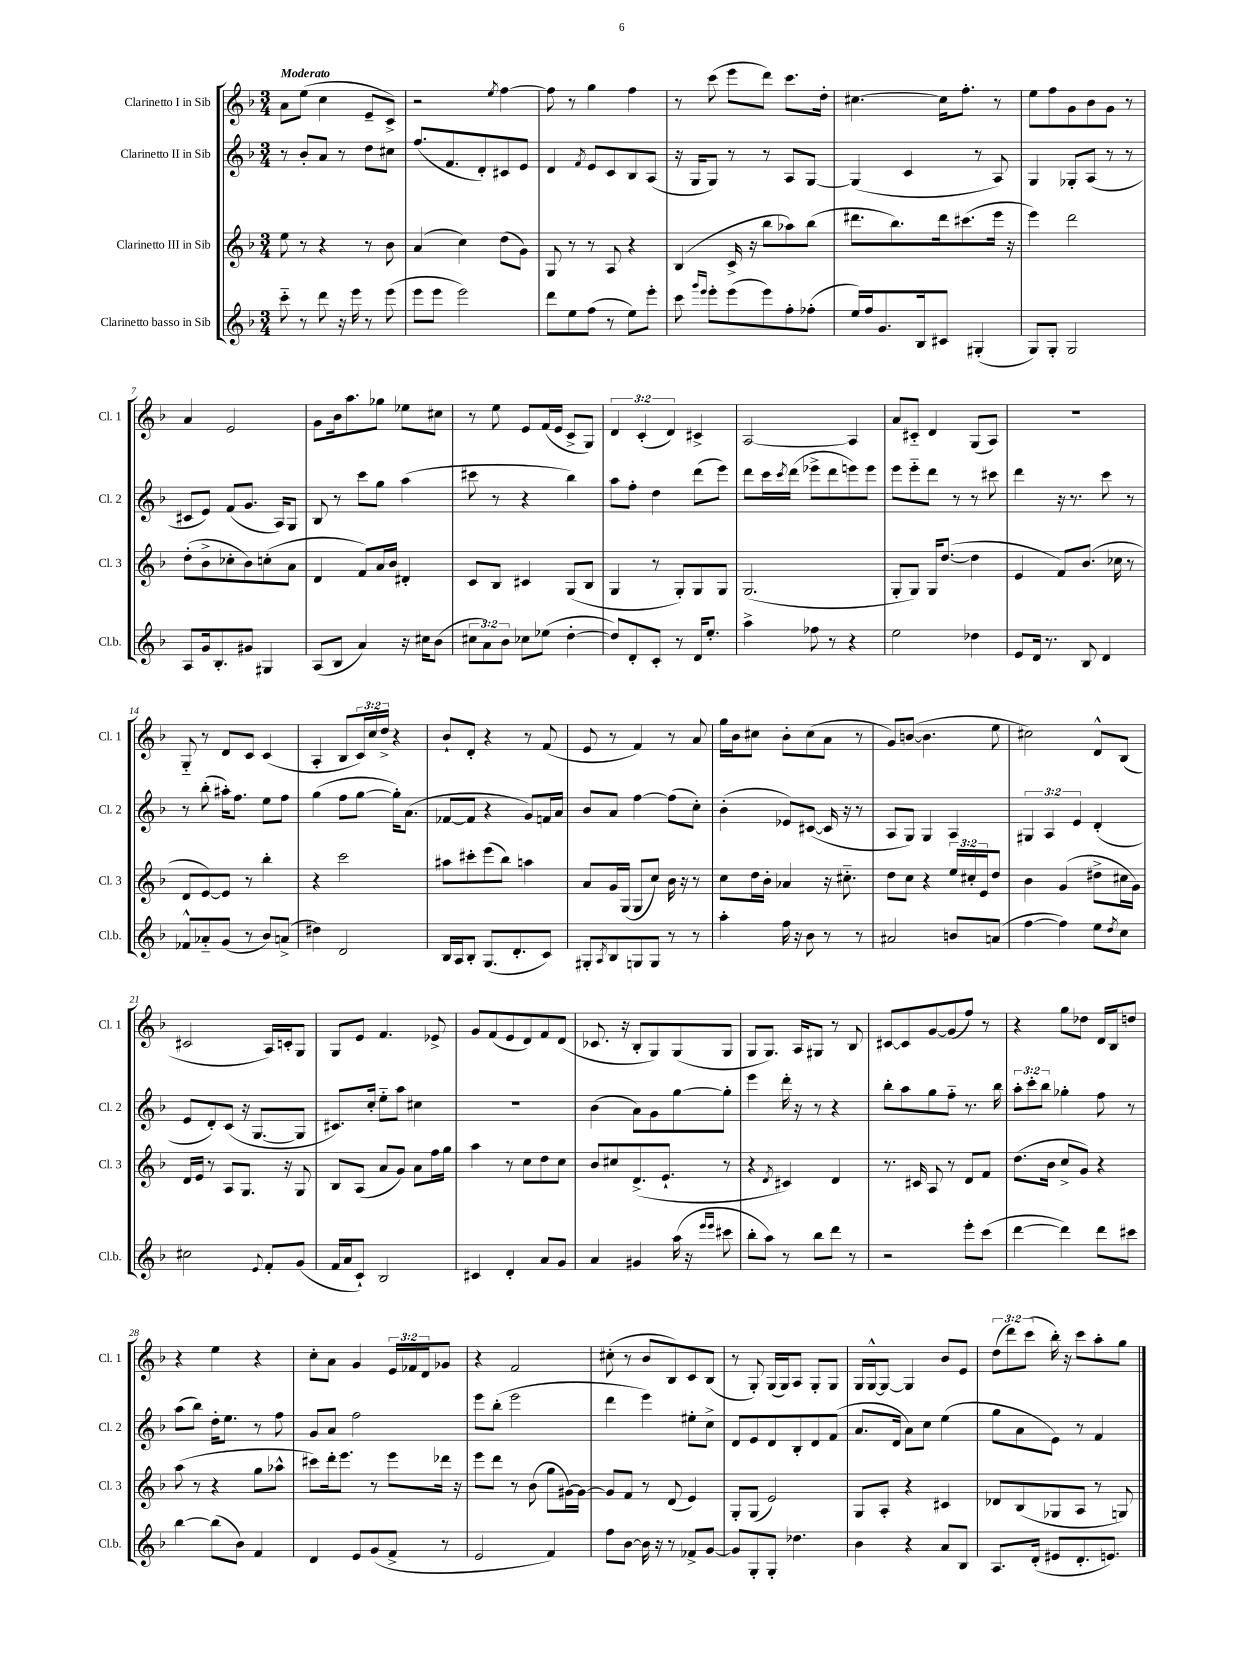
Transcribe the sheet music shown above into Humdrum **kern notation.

**kern	**kern	**kern	**kern
*staff4	*staff3	*staff2	*staff1
*clefG2	*clefG2	*clefG2	*clefG2
*k[b-]	*k[b-]	*k[b-]	*k[b-]
*M3/4	*M3/4	*M3/4	*M3/4
8ccc'~	8ee	8r	8a
8r	8r	8b-'	(8ee
8ddd	4r	8a	4cc
16r	.	8r	.
16eee	.	.	.
8r	8r	8dd	8e~
(8eee	8b-	8cc#	8c^)
=	=	=	=
8eee	(4a	(8.ff	2r
8eee	.	.	.
.	.	8.f	.
2eee)	4cc)	.	.
.	.	8d')	.
.	.	.	8qee
.	(8dd	8c#	[4ff
.	8g)	8e	.
=	=	=	=
8ddd	8G	4d	8ff]
8ee	8r	.	8r
.	.	8qf	.
(8ff	8r	8e	4gg
8r	8A	8c	.
8ee)	4r	8B-	4ff
8eee'	.	(8A	.
=	=	=	=
8ccc	(4B-	16r	8r
.	.	16G	.
16qqggg	.	.	.
16qqeee	.	.	.
8eee'	.	8G)	(8ccc
(8eee	16c^	8r	8eee
.	16r	.	.
8eee)	8bb-	8r	8ddd)
8ff'	8aa-)	8A	8.ccc
(8ff-'	(8bb-	[8G	.
.	.	.	16dd'
=	=	=	=
16ee)	8.ddd#	(4G]	[4.cc#
16ff	.	.	.
8.g	.	.	.
.	8.bb-)	.	.
.	.	4c	.
16B-	.	.	.
8c#	16ddd#	.	16cc#]
.	(8.ccc#	.	8.ff'
(4G#'	.	8r	.
.	16eee	8A)	8r
.	16r	.	.
=	=	=	=
8G)	4eee)	4G	8ee
8G'	.	.	8ff
2G	2ddd	8G-'	8g
.	.	(8A	8b-
.	.	8r	8g
.	.	8r	8r
=	=	=	=
8A	(8dd'	8c#	4a
16g	8b-^	8e)	.
8.B-'	.	.	.
.	8cc-'	(8f	2e
8g#	8b-)	8.g	.
4G#	(8cc'	.	.
.	.	16A)	.
.	8a	8G	.
=	=	=	=
(8A	4d	8B-	8g
8B-	.	8r	16b-
.	.	.	8.aa
4a)	8f)	8ccc	.
.	16a	8gg	8gg-
.	16b-	.	.
16r	4d#'	(4aa	8ee-
16cc#	.	.	.
(8b-	.	.	8cc#
=	=	=	=
12cc#	8c	8ccc#	8r
12a)	.	.	.
.	8B-	8r	8ee
12b-	.	.	.
8cc-	4c#	4r	8e
(8ee-	.	.	(16f
.	.	.	16e
[4dd'	(8G	4bb-)	8c^
.	8B-	.	8G)
=	=	=	=
8dd])	4G	8aa	6d
8d'	.	8ff'	.
.	.	.	(6c'
8c'	8r	4dd	.
.	.	.	6d)
8r	8G')	.	.
16d	8G	(8ddd	4c#^
8.ee'	.	.	.
.	8G	8eee)	.
=	=	=	=
4aa^	(2.G	8ddd	[2A
.	.	16ccc	.
.	.	8qccc	.
.	.	(16ddd	.
8ff-	.	8eee-^	.
8r	.	8ddd	.
4r	.	8eee)	4A]
.	.	8eee	.
=	=	=	=
2ee	8G'	8eee	8a
.	8G)	8eee'~	8c#'~
.	16G	8ddd	4d
.	([8.dd	.	.
.	.	8r	.
4dd-	4dd]	8r	(8G
.	.	8ccc#	8A)
=	=	=	=
8e	4e	4ddd	2.r
16d	.	.	.
8.r	.	.	.
.	8f)	16r	.
.	.	8.r	.
8B-	(8.b-	.	.
4d	.	8ccc	.
.	16cc-	.	.
.	8r	8r	.
=	=	=	=
8f-^^	8d	8r	8G'~
8a-'~	[8e)	(8bb-'	8r
(8g	8e]	16aa#')	8d
.	.	8.ff	.
8r	8r	.	8c
8b-)	4bb-'	8ee	(4c
(8a^	.	8ff	.
=	=	=	=
4dd#)	4r	(4gg	4A'
2d	2ccc	8ff	8B-
.	.	[8gg	24c)
.	.	.	24cc
.	.	.	24dd^
.	.	16gg'])	4r
.	.	(8.a	.
=	=	=	=
16B-	8aa#	[8f-	8b-`
16A	.	.	.
8B-'	8ccc#'	8f-]	8d'
(8.G	(8eee	4r	4r
.	8bb-)	.	.
8.d'	.	.	.
.	4aa	8g)	8r
8c)	.	16f	(8f
.	.	16a	.
=	=	=	=
8G#'	8a	8b-	8e
8qA	.	.	.
8B-	16g	8a	8r
.	(16G	.	.
8G	8G	[4ff	4f)
8G	8cc)	.	.
8r	16b-	(8ff]	8r
.	16r	.	.
8r	8r	8cc')	8a
=	=	=	=
4aa'	8cc	(4b-'	16gg
.	.	.	16b-
.	16dd	.	8cc#
.	16b-'	.	.
16ff	4a-	8e-)	8b-'
16r	.	.	.
8b-	.	([8c#	(8cc#
8r	16r	16c#]	8a
.	8.cc#'~	16r	.
8r	.	8r	8r
=	=	=	=
2a#	8dd	8A	8g)
.	8cc	8G)	([8b
.	4r	4G	4.b]
8b	24ee	4A	.
.	24cc#'	.	.
.	24e	.	.
(8a	8dd	.	8ee
=	=	=	=
[4ff	4b-	6G#	2cc#)
.	.	6A	.
4ff])	(4g	.	.
.	.	6e	.
8ee	8dd#^	(4d'	8d^^
8qdd	.	.	.
8cc	16cc#	.	(8B-
.	16g)	.	.
=	=	=	=
2cc#	16d	8e	2c#
.	16e	.	.
.	8r	8d')	.
.	8A	(8c	.
.	8.G	16r	.
.	.	[8.G	.
8qqe	.	.	.
8f'	.	.	16A)
.	16r	.	16c'
(8g	8G	8G]	8G
=	=	=	=
16f	8B-	8.c#)	8G
16a	.	.	.
8c`)	(8A	.	8e
.	.	16cc'	.
2B-	8a	8ee'~	4.f
.	8g)	8aa	.
.	8a	4cc#	.
.	16ff	.	8e-^
.	16gg	.	.
=	=	=	=
4c#	4aa	2.r	8g
.	.	.	(8f
4d'	8r	.	8e
.	8cc	.	8d)
8a	8dd	.	8f
8g	8cc	.	(8d
=	=	=	=
4a	8b-	(4b-	8.c-
.	8cc#	.	.
.	.	.	16r
4g#	(8.d^	8a)	8B-'
.	.	8g	8G)
.	8.e`	.	.
(16aa	.	[8gg	(8G
16r	.	.	.
16qqeee	.	.	.
16qqeee	.	.	.
8ccc#	8r	8gg']	8G
=	=	=	=
8bb-'	4r	4eee	8G
8aa)	.	.	8.G)
.	8qd	.	.
8r	4c#)	16ddd'	.
.	.	16r	16A
8bb-	.	8r	8G#
8ddd	4d	4r	8r
8r	.	.	8B-
=	=	=	=
2r	8.r	8bb-'	[8c#
.	.	8aa	8c#]
.	16c#	.	.
.	8A	8gg	[8g
.	8r	8ff'~	(8g]
8eee'	8d	8.r	8ff)
(8ccc	8f	.	8r
.	.	16bb-	.
=	=	=	=
[4ddd	(8.dd	12aa'	4r
.	.	12ccc'	.
.	.	12bb-	.
.	16b-	.	.
4ddd])	8cc^	4gg-'	8gg
.	8g)	.	8dd-
8ddd	4r	8ff	16d
.	.	.	16B-
8ccc#	.	8r	8dd
=	=	=	=
[4bb-	(8aa	(8aa	4r
.	8r	8bb-)	.
(8bb-]	4r	16dd'	4ee
.	.	8.ee	.
8b-)	.	.	.
4f	8gg	8r	4r
.	8aa-^^	8ff	.
=	=	=	=
4d	8ccc#)	8g	8cc'
.	16ddd'	8a	8a
.	8.eee	.	.
8e	.	2ff	4g
(8g	8r	.	.
8f^	8eee	.	24e
.	.	.	24f-
.	.	.	24d
8r	16ddd-	.	8g-
.	16r	.	.
=	=	=	=
2e	8eee	8eee	4r
.	8ddd	(8bb-'	.
.	8r	2eee	2f
.	(8b-	.	.
4f)	8gg	.	.
.	[16g#)	.	.
.	16g#_	.	.
=	=	=	=
8ff	8g#]	4ddd	(8cc#'
[8b-	8f	.	8r
16b-]	8r	4eee)	8b-
16r	.	.	.
8r	(8d	.	8B-)
8f-^	4e)	8ee#'	8c
[8g	.	8cc^	(8B-
=	=	=	=
8g]	8G'	8d	8r
8G'	(8G	8e	8G')
8G'	2e)	8d	(16G
.	.	.	16G)
4.dd-	.	8B-'	8A
.	.	8d	8G'
.	.	(8f	8G
=	=	=	=
4b-	8G	8.a	16G
.	.	.	[16G^^
.	8A'	.	8G_
.	.	16d	.
4r	4r	8a)	4G]
.	.	8cc	.
8a	4c#	(4ee	8b-
8B-	.	.	8e
=	=	=	=
8.A	8d-	8gg	(12dd
.	.	.	12ddd)
.	(8B-	8a	.
.	.	.	(12ccc
(16d'	.	.	.
8e#	8G-	8e)	16bb-')
.	.	.	16r
8.d'	8A	8r	8ccc
.	8r	4f	8aa'
8.e)	.	.	.
.	8G)	.	8gg
==	==	==	==
*-	*-	*-	*-
